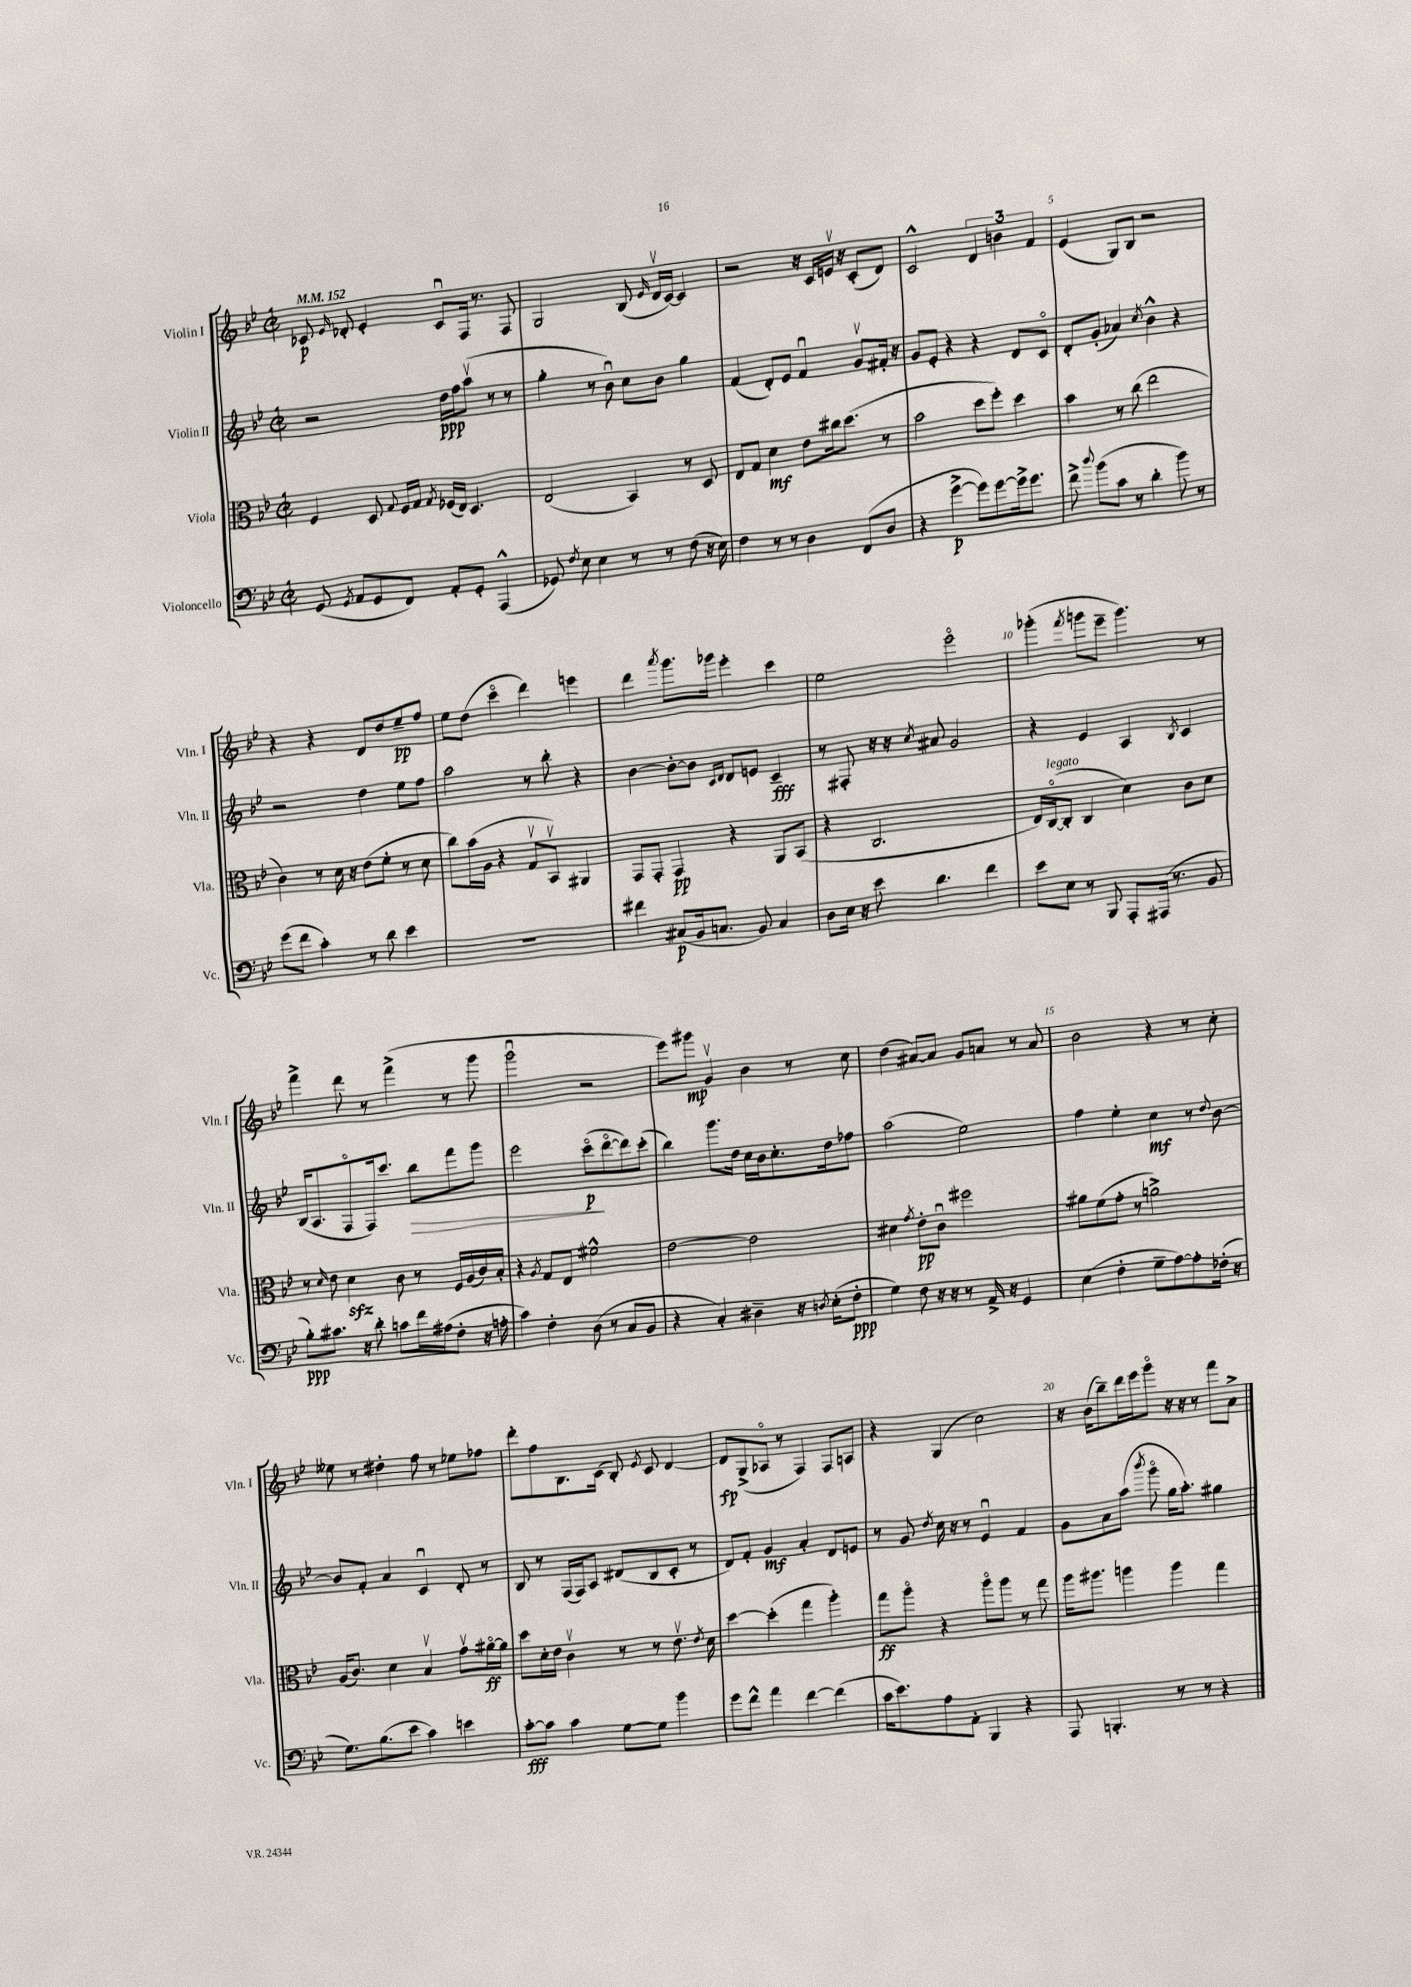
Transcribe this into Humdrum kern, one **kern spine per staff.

**kern	**dynam	**kern	**dynam	**kern	**dynam	**kern	**dynam
*part4	*part4	*part3	*part3	*part2	*part2	*part1	*part1
*staff4	*staff4	*staff3	*staff3	*staff2	*staff2	*staff1	*staff1
*I"Violoncello	*	*I"Viola	*	*I"Violin II	*	*I"Violin I	*
*I'Vc.	*	*I'Vla.	*	*I'Vln. II	*	*I'Vln. I	*
*clefF4	*	*clefC3	*	*clefG2	*	*clefG2	*
*k[b-e-]	*	*k[b-e-]	*	*k[b-e-]	*	*k[b-e-]	*
*M2/2	*	*M2/2	*	*M2/2	*	*M2/2	*
*met(c|)	*	*met(c|)	*	*met(c|)	*	*met(c|)	*
*MM152	*	*MM152	*	*MM152	*	*MM152	*
=1	=1	=1	=1	=1	=1	=1	=1
(8GG/	.	4F/	.	2r	.	8c-X/	p
8qGG/	.	.	.	.	.	16qqe-/	.
8AA/L	.	.	.	.	.	8d-X'/	.
8GG/	.	8D/	.	.	.	4e-'/	.
.	.	8qqG/	.	.	.	.	.
8FF/J)	.	16F/LL	.	.	.	.	.
.	.	16G/JJ	.	.	.	.	.
.	.	8qG/	.	.	.	.	.
8AA'/L	.	(16F-X/LL	.	16dd\LL	ppp	8c-u/L	.
.	.	16E-/JJ)	.	16ff\J	.	.	.
8GG'/J	.	4.D/	.	(8aav\J	.	16F/Jk	.
.	.	.	.	.	.	8.r	.
(4AAA^^/	.	.	.	8r	.	.	.
.	.	.	.	8r	.	8F/	.
=2	=2	=2	=2	=2	=2	=2	=2
8GG-X/)	.	(2E-/	.	4gg'\	.	2G/	.
8qF/	.	.	.	.	.	.	.
8E-\	.	.	.	.	.	.	.
4E-\	.	.	.	8r	.	.	.
.	.	.	.	8b-u\)	.	.	.
8r	.	4BB-/)	.	8cc\L	.	(8B-/	.
.	.	.	.	.	.	16qqe-/	.
8r	.	.	.	8b-\J	.	16dv/LL	.
.	.	.	.	.	.	[16c/JJ)	.
(8F\	.	8r	.	4gg\	.	4c/]	.
16r	.	8D/	.	.	.	.	.
16E-\)	.	.	.	.	.	.	.
=3	=3	=3	=3	=3	=3	=3	=3
4F\	.	8E-/L	.	(4f/	.	2r	.
.	.	8G/J	.	.	.	.	.
8r	.	4d\	mf	8d'/L)	.	.	.
8r	.	.	.	8e-/J	.	.	.
4D\	.	8e-\L	.	4fu/	.	16r	.
.	.	.	.	.	.	16c/LL	.
.	.	16cc#X\k	.	.	.	16env/JJ	.
.	.	(8.dd\J	.	.	.	16r	.
(8FF/L	.	.	.	8gv/L	.	(8c'/L	.
8D/J	.	8r	.	16f#X'/Jk	.	8d/J)	.
.	.	.	.	16r	.	.	.
=4	=4	=4	=4	=4	=4	=4	=4
4r	.	2b-\	.	8g/L	.	2c^^/	.
.	.	.	.	8e-'/J	.	.	.
[4g^\	p	.	.	4r	.	.	.
8g\L])	.	8dd\L	.	4r	.	6d/	.
[8g\	.	8ff'\J)	.	.	.	.	.
.	.	.	.	.	.	6bn\	.
16g^\k]	.	4dd\	.	8d/L	.	.	.
8.g\J	.	.	.	.	.	.	.
.	.	.	.	.	.	6f/	.
.	.	.	.	8c/J	.	.	.
=5	=5	=5	=5	=5	=5	=5	=5
8f^\	.	4b-\	.	8d'/L	.	(4e-/	.
8qqdd/	.	.	.	.	.	.	.
(8b-\L	.	.	.	(8g'/J	.	.	.
8c\J	.	8r	.	4a-X/)	.	8G/L)	.
8r	.	(8cc\	.	.	.	8B-/J	.
.	.	.	.	8qcc/	.	.	.
4d'\	.	2ee-\	.	4b-^^\	.	2r	.
8b-\)	.	.	.	4r	.	.	.
8r	.	.	.	.	.	.	.
!!LO:LB:g=z
=6	=6	=6	=6	=6	=6	=6	=6
(8g\L	.	4c\)	.	2r	.	4r	.
8f\J	.	.	.	.	.	.	.
4c'\)	.	8r	.	.	.	4r	.
.	.	16d\	.	.	.	.	.
.	.	16r	.	.	.	.	.
8r	.	(8e-\L	.	4dd\	.	8d/L	.
8d\	.	8f'\J	.	.	.	8dd/	.
4e-\	.	8r	.	8ee-\L	.	8ee-~/	pp
.	.	8d\	.	8ff\J	.	8ff/J	.
=7	=7	=7	=7	=7	=7	=7	=7
1r	.	8cc\L)	.	2aa\	.	8ee-\L	.
.	.	(16b-\L	.	.	.	(8dd\J	.
.	.	16A\JJ	.	.	.	.	.
.	.	4r	.	.	.	4ccc\	.
.	.	8Gv/L	.	8r	.	4ddd\)	.
.	.	8BB-v/J)	.	8bb-'\	.	.	.
.	.	4AA#X/	.	4r	.	4eeen\	.
=8	=8	=8	=8	=8	=8	=8	=8
4f#X\	.	8GG/L	.	[4b-\	.	4ddd\	.
.	.	8GG'/J	.	.	.	.	.
.	.	.	.	.	.	8qaaa/	.
(8C#X/L	p	4GG/	pp	8b-'\L_	.	8.ggg\L	.
16BB-/k	.	.	.	8b-\J]	.	.	.
8.Cn/J	.	.	.	.	.	16ggg-X\Jk	.
.	.	.	.	16qqc/LL	.	.	.
.	.	.	.	16qqd/JJ	.	.	.
.	.	4r	.	8d/L	.	4eee-'\	.
8BB-/)	.	.	.	8en/J	.	.	.
4C/	.	8AA/L	.	4c~/	fff	4ccc\	.
.	.	(8BB-/J	.	.	.	.	.
=9	=9	=9	=9	=9	=9	=9	=9
8D\L	.	4r	.	8r	.	2ee-\	.
16E-\Jk	.	.	.	8F#X'/	.	.	.
16r	.	.	.	.	.	.	.
8e-\	.	2.C/	.	16r	.	.	.
.	.	.	.	16r	.	.	.
.	.	.	.	8qcc/	.	.	.
4.d\	.	.	.	8a#X/	.	.	.
.	.	.	.	2g/	.	2eee-\	.
4f\	.	.	.	.	.	.	.
=10	=10	=10	=10	=10	=10	=10	=10
8e-\L	.	16E-/LL)	.	4r	.	(4ggg-X'\	.
!	!	!LO:TX:a:i:t=legato	!	!	!	!	!
.	.	([16C/J	.	.	.	.	.
8E-\J	.	8C'/J]	.	.	.	.	.
.	.	.	.	.	.	8qfff/	.
8r	.	4C/	.	4e-/	.	8gggn\L	.
8BBB-/	.	.	.	.	.	8eee-~\J	.
8AAA'/L	.	4d\)	.	4A/	.	4.ggg\)	.
(16AAA#X/Jk	.	.	.	.	.	.	.
8.r	.	.	.	.	.	.	.
.	.	.	.	8qB-/	.	.	.
.	.	8c\L	.	4c/	.	.	.
8BB-/	.	8d\J	.	.	.	8r	.
!!LO:LB:g=z
=11	=11	=11	=11	=11	=11	=11	=11
8B-'\L)	ppp	8r	.	(16B-/KL	.	4fff^\	.
.	.	.	.	8.A/	.	.	.
.	.	16qqd/	.	.	.	.	.
8.c#X\J	.	8e-\	.	.	.	.	.
.	.	4dzz\	.	8F/	.	8ddd\	.
16r	.	.	.	.	.	.	.
8d'\	.	.	.	16F/k)	.	8r	.
.	.	.	.	8.ccc/J	.	.	.
8cn\L	.	8c\	.	.	.	(4fff^\	.
!	!	!	!	!	!LO:HP:b	!	!
16f\L	.	8r	.	8bb-\L	>	.	.
(16A#X\J	.	.	.	.	.	.	.
8F'\J	.	16F/LL	.	8fff\	.	8r	.
.	.	(16A/	.	.	.	.	.
16r	.	16c/)	.	8ggg\J	.	8ggg\	.
16An'\	.	16B-'/JJ	.	.	.	.	.
=12	=12	=12	=12	=12	=12	=12	=12
4c\)	.	4r	.	2eee-\	.	2gggu\	.
.	.	8qA/	.	.	.	.	.
4F'\	.	8G/L	.	.	.	.	.
.	.	8E-/J	.	.	.	.	.
(8D\	.	2f#X^^\	.	(8ccc\L	p	2r	.
8r	.	.	.	[8ddd\	]	.	.
8C/L	.	.	.	8ddd\])	.	.	.
8BB-/J	.	.	.	(8ccc'\J	.	.	.
=13	=13	=13	=13	=13	=13	=13	=13
4r	.	[2e-\	.	4bb-\)	.	8eee-\L)	.
.	.	.	.	.	.	8ggg#X\J	mp
4C'/)	.	.	.	8.ggg\L	.	4gv/	.
.	.	.	.	16dd\Jk	.	.	.
4D#X~\	.	2e-\]	.	16cc\LL	.	4b-\	.
.	.	.	.	16b-\J	.	.	.
.	.	.	.	8.cc'\	.	.	.
16r	.	.	.	.	.	8r	.
8qDn/	.	.	.	.	.	.	.
(16E-'\KL	.	.	.	16dd\k	.	.	.
8F'\J	ppp	.	.	8ff-X\J	.	8cc\	.
=14	=14	=14	=14	=14	=14	=14	=14
4G\)	.	4d#X\	.	(2aa\	.	(4dd\	.
.	.	8qg/	.	.	.	.	.
8F\	.	8e-'\L	pp	.	.	[8a#X/L)	.
16r	.	8cu\J	.	.	.	8a#/J]	.
16r	.	.	.	.	.	.	.
8r	.	2ff#X\	.	2ee-\)	.	8g/L	.
16AA^/	.	.	.	.	.	8an/J	.
16r	.	.	.	.	.	.	.
4GG/	.	.	.	.	.	8r	.
.	.	.	.	.	.	8a/	.
=15	=15	=15	=15	=15	=15	=15	=15
(4E-\	.	8a#X\L	.	4ff\	.	2b-\	.
.	.	(8f\	.	.	.	.	.
4F'\	.	8g'\J	.	4ee-'\	.	.	.
.	.	8r	.	.	.	.	.
8G~\L	.	2an^\)	.	4cc\	mf	4r	.
[8A\)	.	.	.	.	.	.	.
8A'\]	.	.	.	8r	.	8r	.
.	.	.	.	8qqdd/	.	.	.
(16F-X'\Jk	.	.	.	[8b-\	.	8cc'\	.
16r	.	.	.	.	.	.	.
!!LO:LB:g=z
=16	=16	=16	=16	=16	=16	=16	=16
8.G\L)	.	(16A/KL	.	8b-/L]	.	8ee--X\	.
.	.	8.c/J)	.	.	.	.	.
.	.	.	.	8f'/J	.	8r	.
(8.B-\	.	.	.	.	.	.	.
.	.	4d\	.	4a/	.	4dd#X'\	.
8e-\J	.	.	.	.	.	.	.
4c\)	.	4B-v/	.	4cu/	.	8ff\	.
.	.	.	.	.	.	8r	.
4en\	.	8gv\L	.	8d'/	.	8ee-X\L	.
.	.	[16a#X\L	ff	8r	.	8ff-X\J	.
.	.	16a#\JJ]	.	.	.	.	.
=17	=17	=17	=17	=17	=17	=17	=17
[8c'\L	fff	8dd\L	.	8B-/	.	8ddd'\L	.
8c\J]	.	16d'\L	.	8r	.	8ff\	.
.	.	16e-\JJ	.	.	.	.	.
4c\	.	4cv\	.	(16F/LL	.	8.B-\	.
.	.	.	.	16F/J)	.	.	.
.	.	.	.	8A/J	.	.	.
.	.	.	.	.	.	(16c\Jk	.
[8G\L	.	8r	.	(8d#X/L	.	8B-'/)	.
.	.	.	.	.	.	8qe-/	.
8G\J]	.	8r	.	8B-/	.	8c/	.
4b-\	.	8.e-v\	.	8c'/J	.	[4d/	.
.	.	.	.	8r	.	.	.
.	.	8qe-/	.	.	.	.	.
.	.	16d\	.	.	.	.	.
=18	=18	=18	=18	=18	=18	=18	=18
8g\L	.	[4dd\	.	8d/L)	.	8d/L]	fp
8f^^\J	.	.	.	8f'/J	.	(8G^/	.
4a\	.	(4dd'\]	.	4g/	mf	8A-X/J	.
.	.	.	.	.	.	8r	.
[4f\	.	4gg\	.	4a'/	.	4F/)	.
(4f\]	.	4aa'\)	.	8d/L	.	8F/L	.
.	.	.	.	8en/J	.	8An/J	.
=19	=19	=19	=19	=19	=19	=19	=19
16c\KL	.	8gg\L	ff	8r	.	4r	.
8.e-\)	.	.	.	.	.	.	.
.	.	8aa\J	.	8g/	.	.	.
.	.	.	.	8qdd/	.	.	.
8A\	.	4r	.	16cc\	.	(4G/	.
.	.	.	.	16r	.	.	.
8AA'\J	.	.	.	8r	.	.	.
4BBB-/	.	8aa\L	.	4e-u/	.	2cc\)	.
.	.	8aa\J	.	.	.	.	.
4r	.	8r	.	4f/	.	.	.
.	.	8gg\	.	.	.	.	.
=20	=20	=20	=20	=20	=20	=20	=20
8AAA/	.	16aa\KL	.	8g\L	.	16r	.
.	.	8.aa#X\J	.	.	.	(16b-\KL	.
4.BBBn'/	.	.	.	8a\	.	8bb-~\)	.
.	.	4aan\	.	(8aa\J	.	16ddd\L	.
.	.	.	.	.	.	16eee-\J	.
.	.	.	.	8qbbb-/	.	.	.
.	.	.	.	8ggg\	.	8ggg\J	.
8r	.	4aa\	.	16gg\KL	.	16r	.
.	.	.	.	8.aa'\J)	.	16r	.
8r	.	.	.	.	.	8r	.
4r	.	4gg\	.	4gg#X\	.	8fff\L	.
.	.	.	.	.	.	8a^\J	.
==	==	==	==	==	==	==	==
*-	*-	*-	*-	*-	*-	*-	*-
